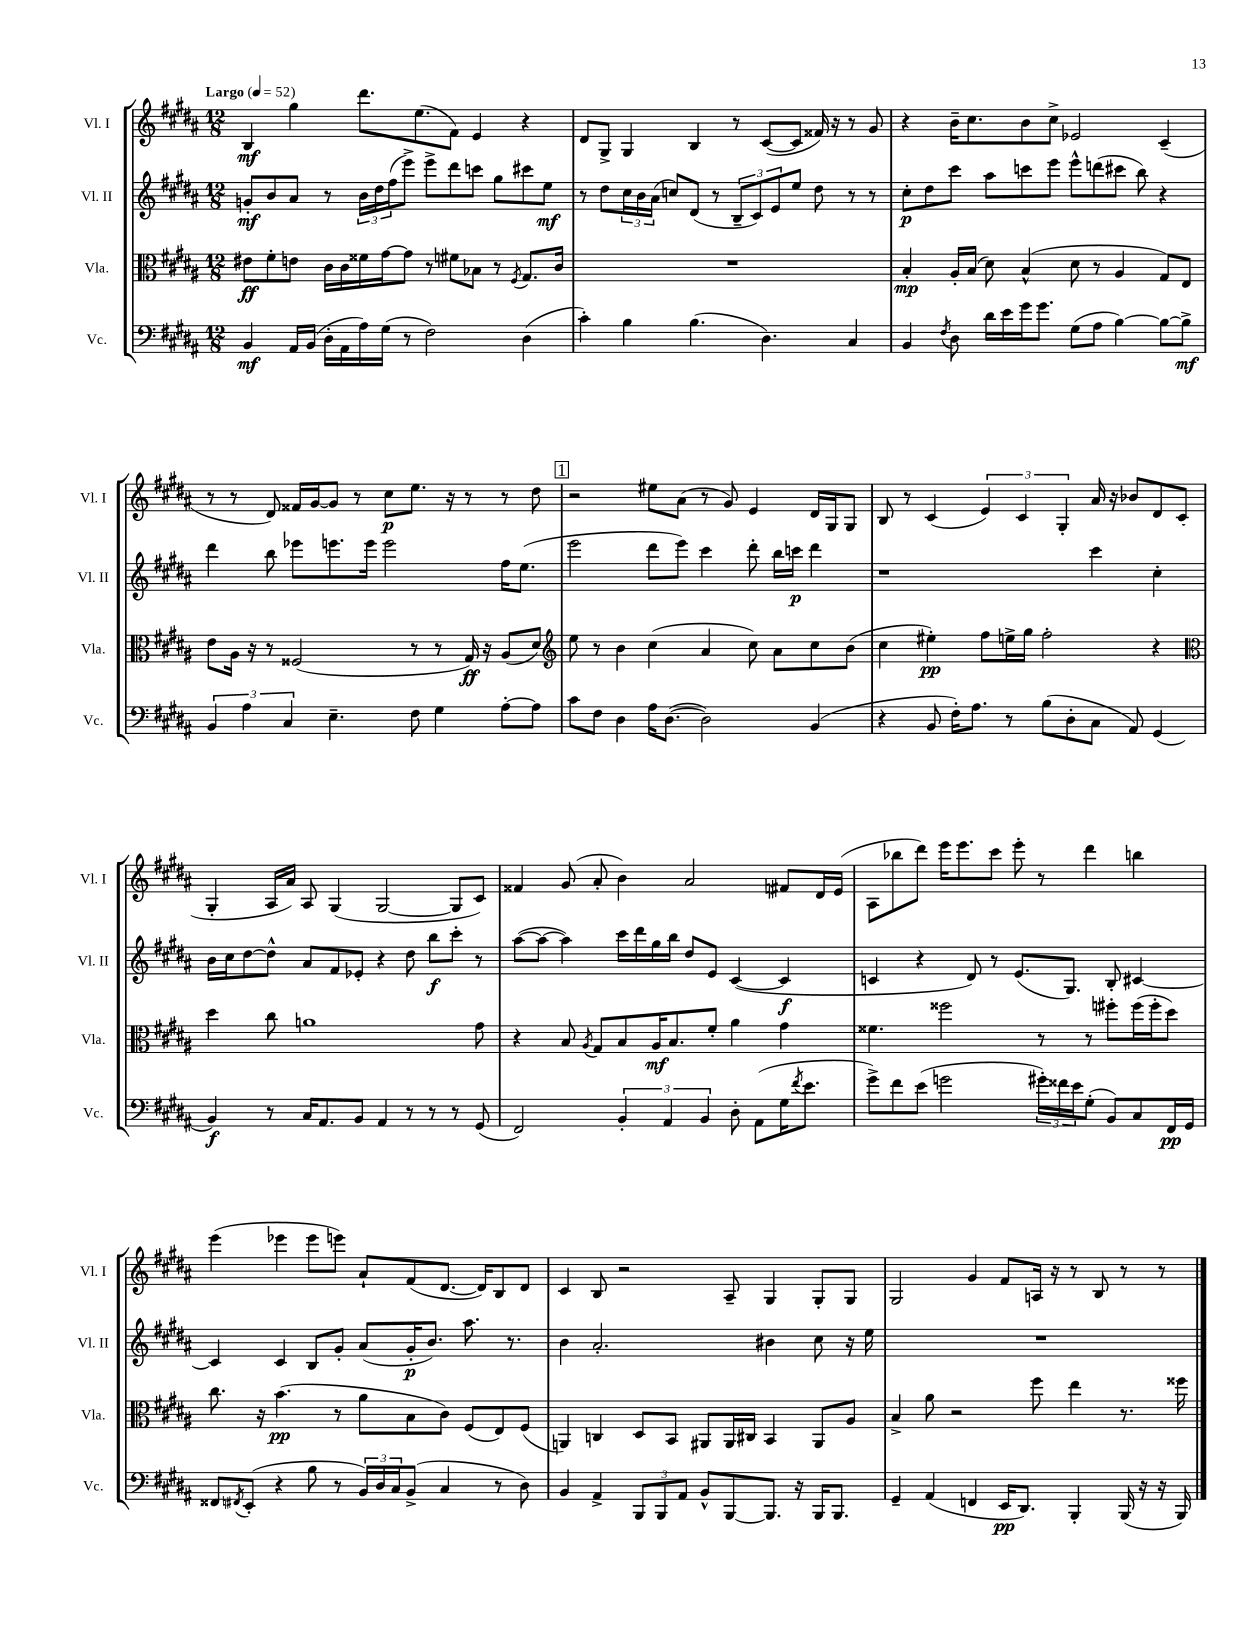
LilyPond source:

<<
\new StaffGroup <<
\new Staff = "s0" \with { instrumentName = "Vl. I" shortInstrumentName = "Vl. I" } {
    \clef treble \key b \major \numericTimeSignature \time 12/8 \tempo "Largo" 4 = 52
    b4\mf gis''4 dis'''8. e''8.( fis'8) e'4 r4 |
    dis'8 gis8-> gis4 b4 r8 cis'8~( cis'8 fisis'16) r16 r8 gis'8 |
    r4 b'16-- cis''8. b'8 cis''8-> ees'2 cis'4--( |
    r8 r8 dis'8) fisis'16 gis'16~ gis'8 r8 cis''8\p e''8. r16 r8 r8 dis''8 |
    \mark \markup { \box "1" } r2 eis''8 ais'8( r8 gis'8) e'4 dis'16 gis16 gis8 |
    b8 r8 cis'4( \tuplet 3/2 { e'4) cis'4 gis4-. } ais'16 r16 bes'8 dis'8 cis'8( |
    gis4-. ais16 ais'16) ais8 gis4( gis2~ gis8 cis'8) |
    fisis'4 gis'8( ais'8-. b'4) ais'2 fis'8 dis'16 e'16( |
    ais8 bes''8 dis'''8) e'''16 e'''8. cis'''8 e'''8-. r8 dis'''4 b''4 |
    e'''4( ees'''4 ees'''8 e'''8) ais'8-! fis'8( dis'8.~ dis'16) b8 dis'8 |
    cis'4 b8 r2 ais8-- gis4 gis8-. gis8 |
    gis2 gis'4 fis'8 a16 r16 r8 b8 r8 r8 \bar "|." |
}
\new Staff = "s1" \with { instrumentName = "Vl. II" shortInstrumentName = "Vl. II" } {
    \clef treble \key b \major \numericTimeSignature \time 12/8
    g'8-.\mf b'8 ais'8 r8 \tuplet 3/2 { b'16 dis''16 fis''16( } e'''8->) e'''8-> dis'''8 c'''8 gis''8 cis'''8 e''8\mf |
    r8 dis''8 \tuplet 3/2 { cis''16 b'16 ais'16( } c''8) dis'8( r8 \tuplet 3/2 { b8-- cis'8) e'8 } e''8 dis''8 r8 r8 |
    cis''8-.\p dis''8 cis'''8 ais''8 c'''8 e'''8 e'''8-^ d'''8( cis'''8 b''8) r4 |
    dis'''4 b''8 ees'''8 e'''8. e'''16 e'''2 fis''16 e''8.( |
    \mark \markup { \box "1" } e'''2 dis'''8 e'''8) cis'''4 dis'''8-. b''16 c'''16\p dis'''4 |
    r1 cis'''4 cis''4-. |
    b'16 cis''16 dis''8~ dis''8-^ ais'8 fis'8 ees'8-. r4 dis''8 b''8\f cis'''8-. r8 |
    ais''8~( ais''8~ ais''4) cis'''16 dis'''16 gis''16 b''16 dis''8 e'8 cis'4~( cis'4\f |
    c'4 r4 dis'8) r8 e'8.( gis8.) b8-. cis'4~ |
    cis'4 cis'4 b8 gis'8-. ais'8( gis'16-.\p b'8.) ais''8. r8. |
    b'4 ais'2.-. bis'4 cis''8 r16 e''16 |
    R1. \bar "|." |
}
\new Staff = "s2" \with { instrumentName = "Vla." shortInstrumentName = "Vla." } {
    \clef alto \key b \major \numericTimeSignature \time 12/8
    eis'8\ff fis'8-. e'8 cis'16 cis'16 fisis'16 gis'16~ gis'8 r8 fis'8 bes8 r8 \acciaccatura { fis8 } gis8. cis'16 |
    R1. |
    b4-.\mp ais16-. b16( dis'8) b4-^( dis'8 r8 ais4 gis8) e8 |
    e'8 ais16 r16 r8 fisis2( r8 r8 gis16\ff) r16 ais8( dis'8) |
    \mark \markup { \box "1" } \clef treble e''8 r8 b'4 cis''4( ais'4 cis''8) ais'8 cis''8 b'8( |
    cis''4 eis''4-.\pp) fis''8 e''16-> gis''16 fis''2-. r4 |
    \clef alto dis''4 cis''8 a'1 gis'8 |
    r4 b8 \acciaccatura { ais8 } gis8 b8 ais16\mf b8. fis'8-. ais'4 gis'4 |
    fisis'4. fisis''2 r8 r8 fis''8-. fis''16( fis''16-. dis''8) |
    cis''8. r16 b'4.\pp( r8 ais'8 b8 cis'8) fis8( e8) fis8( |
    a,4) c4 dis8 b,8 ais,8 ais,16 cis16 b,4 ais,8 ais8 |
    b4-> ais'8 r2 fis''8 e''4 r8. fisis''16 \bar "|." |
}
\new Staff = "s3" \with { instrumentName = "Vc." shortInstrumentName = "Vc." } {
    \clef bass \key b \major \numericTimeSignature \time 12/8
    b,4\mf ais,16 b,16( dis16-. ais,16 ais16) gis16( r8 fis2) dis4( |
    cis'4-.) b4 b4.( dis4.) cis4 |
    b,4 \acciaccatura { fis8 } dis8 dis'16 e'16 gis'16 gis'8. gis8( ais8 b4~) b8~ b8->\mf |
    \tuplet 3/2 { b,4 ais4 cis4 } e4.-- fis8 gis4 ais8~-. ais8 |
    \mark \markup { \box "1" } cis'8 fis8 dis4 ais16 dis8.~( dis2) b,4( |
    r4 b,8 fis16-.) ais8. r8 b8( dis8-. cis8 ais,8) gis,4( |
    b,4\f) r8 cis16 ais,8. b,8 ais,4 r8 r8 r8 gis,8( |
    fis,2) \tuplet 3/2 { b,4-. ais,4 b,4 } dis8-. ais,8( gis16 \acciaccatura { fis'8 } e'8. |
    gis'8->) fis'8 e'8( g'2 \tuplet 3/2 { gis'16-.) fisis'16 e'16 } gis8-.( b,8) cis8 fis,16\pp gis,16 |
    fisis,8 \acciaccatura { fis,8 } e,8-.( r4 b8 r8 \tuplet 3/2 { b,16) dis16 cis16 } b,8->( cis4 r8 dis8) |
    b,4 ais,4-> \tuplet 3/2 { b,,8 b,,8 ais,8 } b,8-^ b,,8~ b,,8. r16 b,,16 b,,8. |
    gis,4-- ais,4( f,4 e,16\pp dis,8.) b,,4-. b,,16( r16 r16 b,,16) \bar "|." |
}
>>
>>
\layout { \context { \Score \remove "Bar_number_engraver" } }
